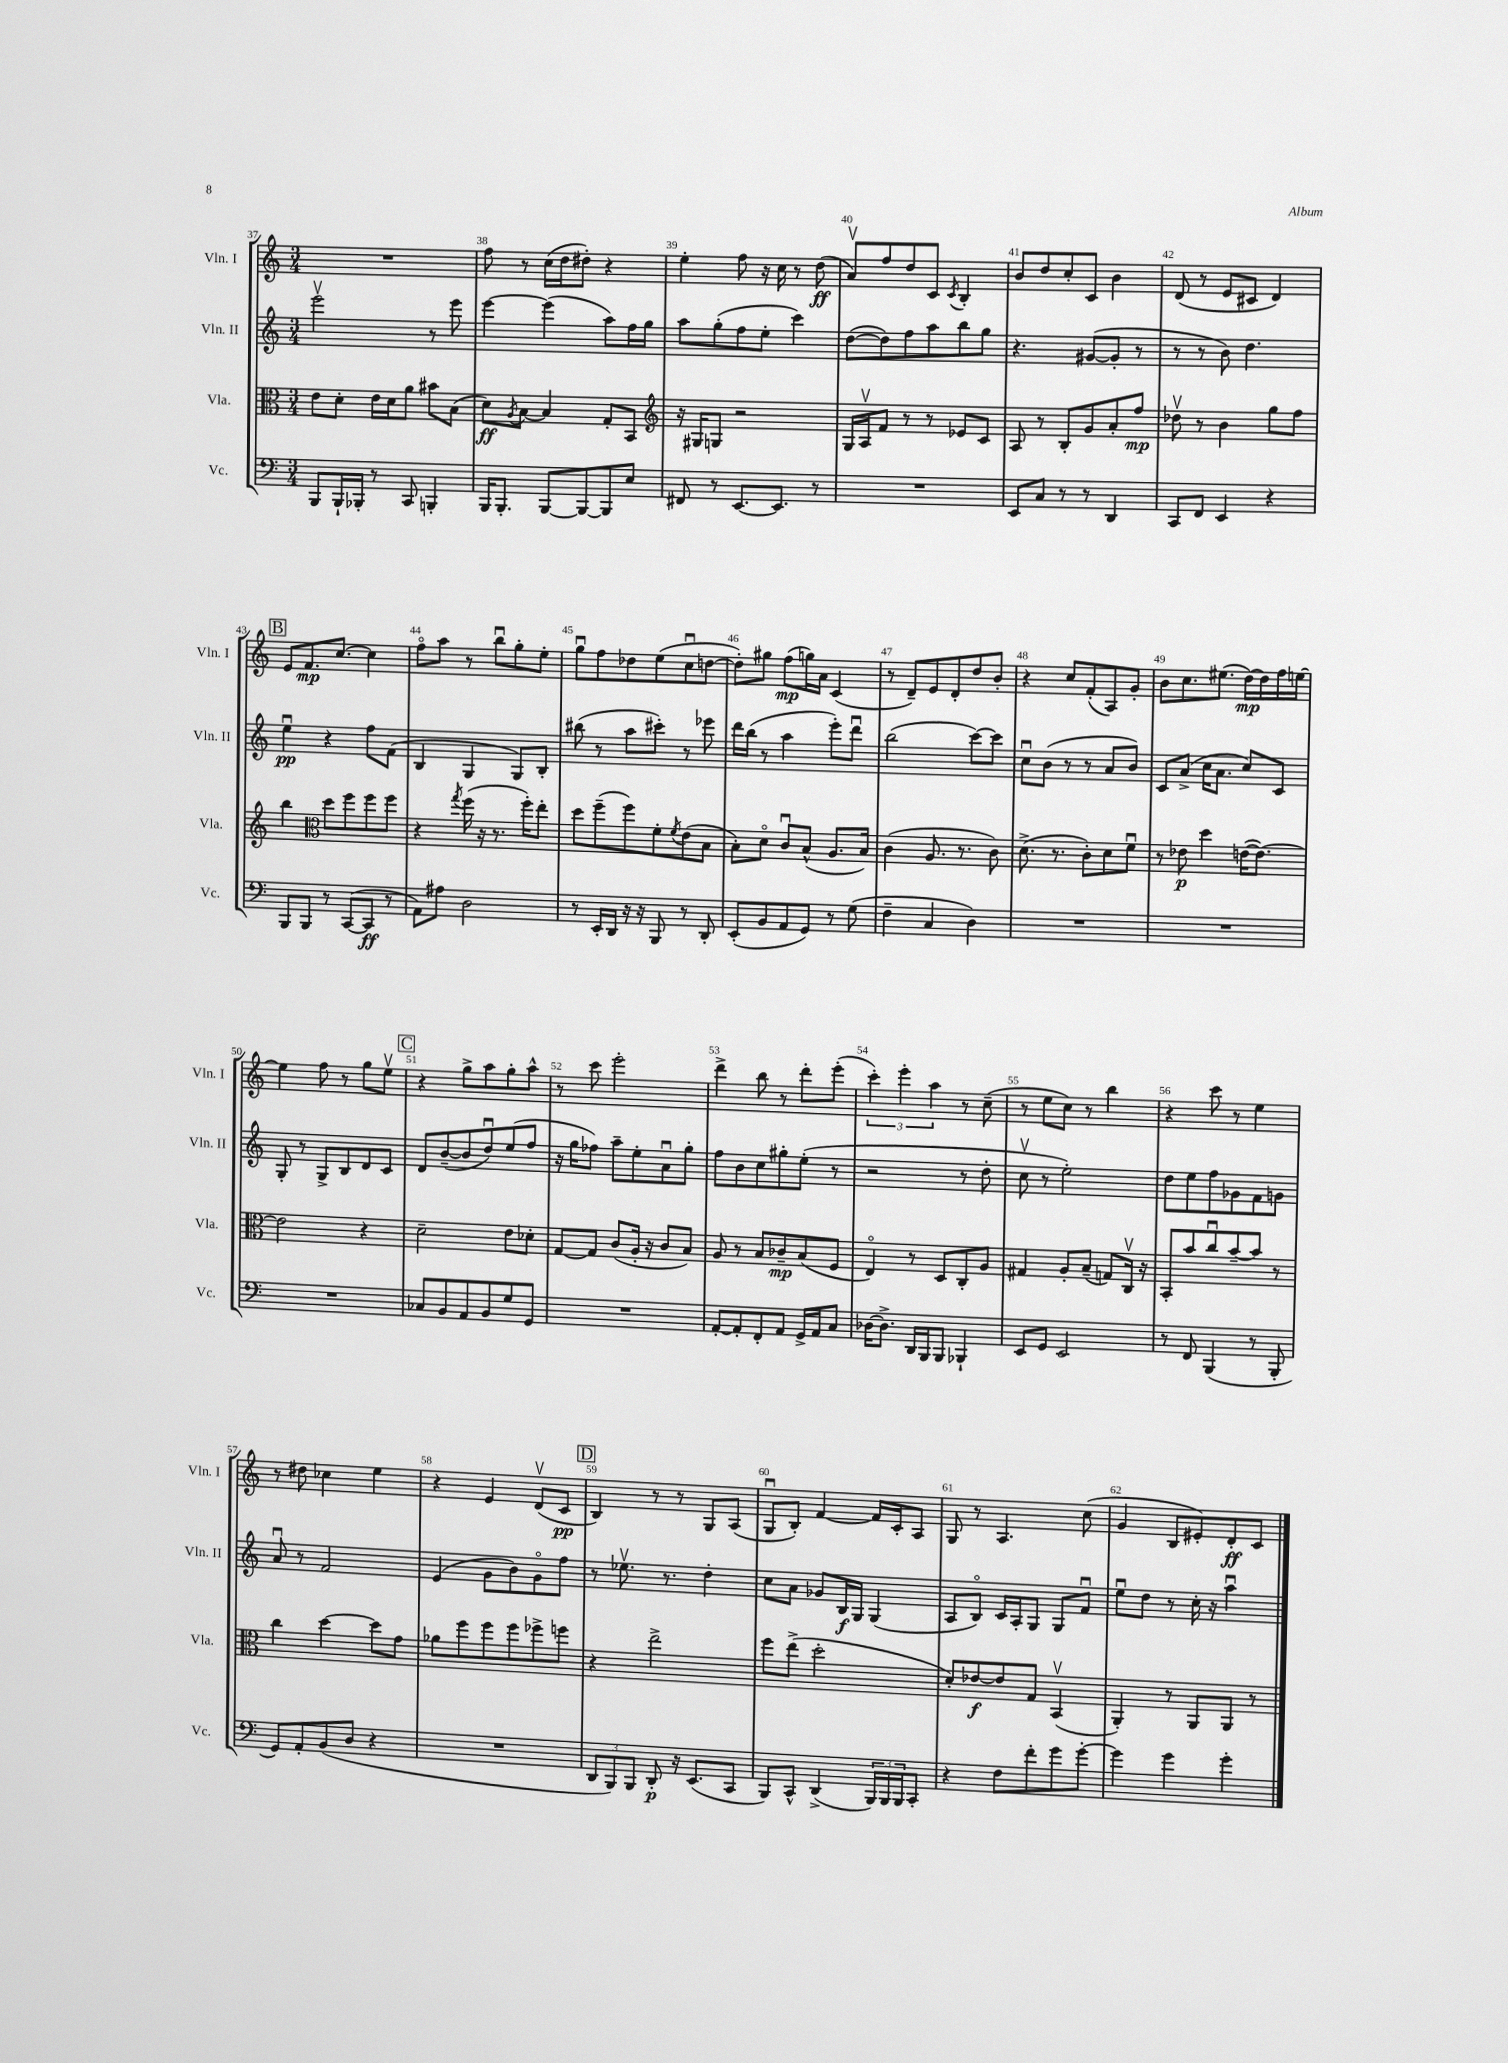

**kern	**kern	**kern	**kern
*staff4	*staff3	*staff2	*staff1
*clefF4	*clefC3	*clefG2	*clefG2
*k[]	*k[]	*k[]	*k[]
*M3/4	*M3/4	*M3/4	*M3/4
8BBB	8e	2eeev	2.r
16BBB`	8d'	.	.
16BBB-'	.	.	.
8r	16e	.	.
.	16d	.	.
8CC	8a	.	.
4BBB'	8b#	8r	.
.	(8B	8eee	.
=	=	=	=
16BBB	8d)	[4eee	8ff
8.BBB'	.	.	.
.	8qA	.	.
.	[8B	.	8r
[8BBB	4B]	(4eee]	(16cc
.	.	.	16dd
8BBB_	.	.	8dd#')
8BBB]	8G'	8aa)	4r
8E	8BB	16ff	.
.	.	16gg	.
=	=	=	=
*	*clefG2	*	*
8FF#	16r	8aa	4ee'
.	16G#	.	.
8r	8G	(8gg'	.
[8.EE	2r	8ff	8ff
.	.	8ee'	16r
8.EE]	.	.	16cc
.	.	4ccc)	8r
8r	.	.	(8dd
=	=	=	=
2.r	16G	([8dd	8av)
.	16Av	.	.
.	8f	8dd])	8ff
.	8r	8ff	8dd
.	8r	8aa	8c
.	.	.	8qc
.	8e-	8bb	4B'
.	8c	8gg	.
=	=	=	=
8EE	8A	4.r	8b
8C	8r	.	8dd
8r	8B'	.	8cc'
8r	8g	([8g#	8c
4DD	8a'	8g#']	4b
.	8ff	8r	.
=	=	=	=
8CC	8dd-v	8r	(8d
8FF	8r	8r	8r
4EE	4b	8b)	8e
.	.	4.dd	8c#
4r	8gg	.	4d)
.	8ff	.	.
=	=	=	=
8BBB	4bb	4eeu	8e
8BBB	.	.	8.f
*	*clefC3	*	*
8r	8dd	4r	.
.	.	.	[8.cc
([8CC	8ff	.	.
8CC]	8ff	8ff	4cc]
8r	8ff	(8f	.
=	=	=	=
8AA)	4r	4B	8ffo
8A#	.	.	8aa
.	8qgg	.	.
2D	(16ff	4G	8r
.	16r	.	.
.	8.r	.	8bbu
.	.	8G)	8gg'
.	16ff')	.	.
.	8ee'	8B'	8ee'
=	=	=	=
8r	8dd	(8bb#	8ggu
16EE'	(8ff~	8r	8ff
16DD	.	.	.
16r	8ff)	8aa	8dd-
16r	.	.	.
8BBB	8f'	8ccc#')	(8ee
.	8qf	.	.
8r	(8e	8r	8ccu
8DD'	8B	8eee-	[8dd
=	=	=	=
(8EE'	8B')	16ddd	8dd'])
.	.	(16bb	.
8BB	8do	8r	8gg#
8AA	8cu	4aa	(8ff
8GG)	(8B^^	.	16gg)
.	.	.	16a
8r	8.A	8eee')	(4c
(8G	.	8dddu	.
.	16B)	.	.
=	=	=	=
4F~	(4c	(2bb	8r
.	.	.	8d~)
4C	8.A	.	8e
.	.	.	8d'
.	8.r	.	.
4D)	.	[8ccc)	8dd
.	8c)	8ccc]	8b'
=	=	=	=
2.r	(8.d^	8ccu	4r
.	.	(8b	.
.	8.r	.	.
.	.	8r	8cc
.	8c')	8r	(8f'
.	8d	8a	8A)
.	8fu	8b)	8g'
=	=	=	=
2.r	8r	8c	8b
.	8e-	(8a^	8.cc
.	4dd	16cc	.
.	.	8.a	(8.ee#
.	([16e	8cc)	[16dd)
.	8.e_)	.	16dd]
.	.	8c	16ff
.	.	.	[16ee
=	=	=	=
2.r	2e]	8G'	4ee]
.	.	8r	.
.	.	8G^	8ff
.	.	8B	8r
.	4r	8d	8gg
.	.	8c	8eev
=	=	=	=
8C-	2d~	8d	4r
8BB	.	([8b~	.
8AA	.	8b]	8gg^
8BB	.	8ddu)	8aa
8G	8e	(8ee	8gg'
8GG	8d-'	8ff	8aa^^
=	=	=	=
2.r	[8G	16r	8r
.	.	16gg	.
.	8G]	8ff-)	8ccc
.	(8c	8aa~	2eee'
.	16A'	8ee'	.
.	16r	.	.
.	8c	8au	.
.	8B)	8gg'	.
=	=	=	=
[8AA'	8A	8ff	4ddd^
8AA']	8r	8b	.
8FF'	8B	8cc	8bb
8AA	8c-~	8gg#'	8r
16GG^	(8B	(8ee'	8ddd'
16AA	.	.	.
8C	8F	8r	(8eee'
=	=	=	=
[16D-	4Eo)	2r	6ccc')
8.D-^]	.	.	.
.	.	.	6eee'
16DD	8r	.	.
16BBB	.	.	.
.	.	.	6aa
8BBB	8D	.	.
4BBB-`	8C'	8r	8r
.	8A	8dd'	(8cc~
=	=	=	=
8EE	4G#	8ccv	8r
8GG	.	8r	8ee
2EE	8A'	2ee')	8cc)
.	(8B~	.	8r
.	8G)	.	4bb
.	16Cv	.	.
.	16r	.	.
=	=	=	=
8r	8BB'	8dd	4r
8FF	8b	8ee	.
(4BBB	8ccu	8ff	8ccc
.	[8b~	8g-	8r
8r	8b]	8f	4ee
8BBB'	8r	8g	.
=	=	=	=
8GG)	4cc	8au	8r
8AA'	.	8r	8dd#
(8BB	[4dd	2f	4cc-
8D	.	.	.
4r	8dd]	.	4ee
.	8g	.	.
=	=	=	=
2.r	8a-	(4e	4r
.	8ff	.	.
.	8ff	8g	4e
.	8ff	8b)	.
.	8ff-^	8go	(8dv
.	8ff	8ff	8c
=	=	=	=
12DD	4r	8r	4B)
12BBB)	.	.	.
.	.	8.ee-v	.
12BBB	.	.	.
8DD'	2ee^	.	8r
.	.	8.r	.
16r	.	.	8r
(8.EE	.	.	.
.	.	4dd'	8G
8CC	.	.	(8A
=	=	=	=
8BBB)	8ff	8cc	8Gu
8CC^^	(8ee^	8a	8B')
(4DD^	2dd'	8g-	[4f
.	.	16B	.
.	.	16G	.
24BBB)	.	(4G	16f]
24BBB	.	.	.
.	.	.	16c'
24BBB	.	.	.
8CC'	.	.	8A
=	=	=	=
4r	8d')	8A	8G
.	[8e-	8Bo)	8r
8F	8e-]	16c	4.A
.	.	16A'	.
8f'	8G	8G	.
8g	(4BBv	8G	.
[8g'	.	8fu	(8cc
=	=	=	=
4g]	4AA')	8eeu	4g
.	.	8dd	.
4g	8r	8r	8B
.	8AA	16cc'	8e#')
.	.	16r	.
4g'	8AA	4aau	8d'
.	8r	.	8c
==	==	==	==
*-	*-	*-	*-
